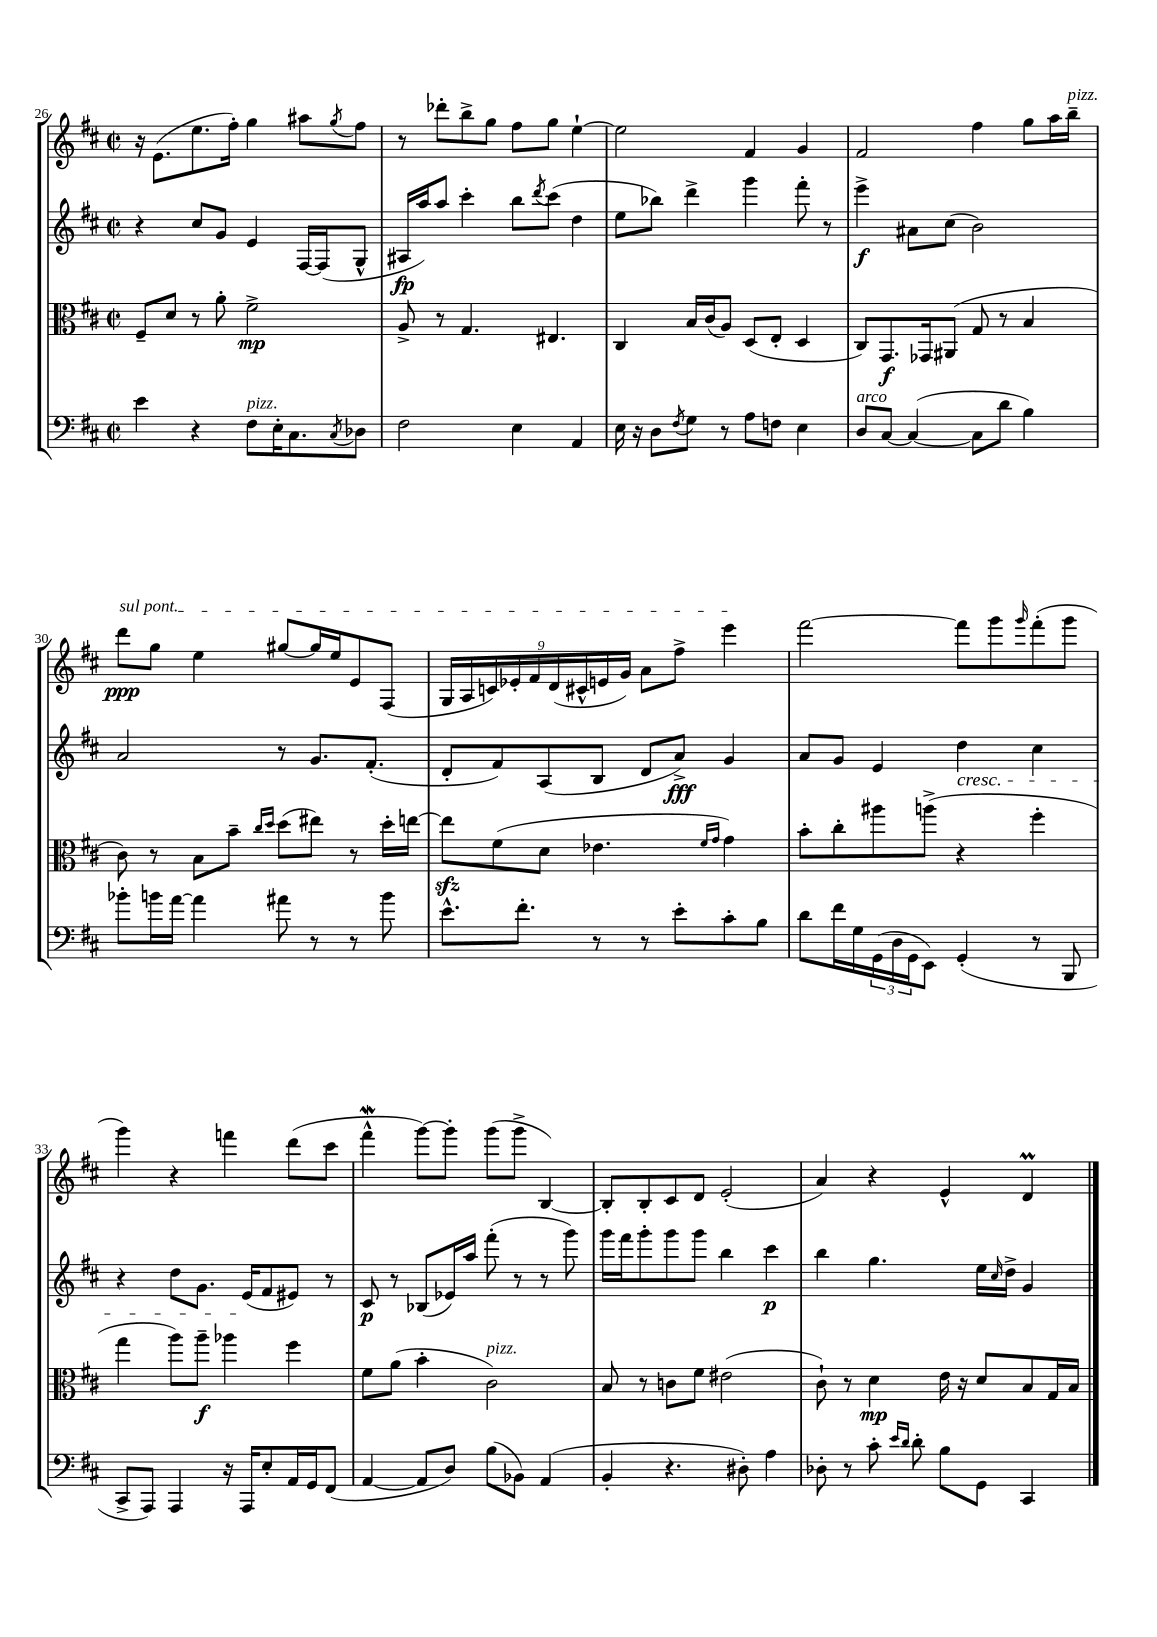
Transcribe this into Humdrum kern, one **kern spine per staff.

**kern	**kern	**kern	**kern
*staff4	*staff3	*staff2	*staff1
*clefF4	*clefC3	*clefG2	*clefG2
*k[f#c#]	*k[f#c#]	*k[f#c#]	*k[f#c#]
*M2/2	*M2/2	*M2/2	*M2/2
*met(c|)	*met(c|)	*met(c|)	*met(c|)
4e\	8F#~/L	4r	16r
.	.	.	(8.e\L
.	8d/J	.	.
4r	8r	8cc#/L	8.ee\
.	8a'\	8g/J	.
.	.	.	16ff#'\Jk)
8F#\L	2f#^\	4e/	4gg\
16E'\K	.	.	.
8.C#\	.	.	.
.	.	[16F#/LL	8aa#\L
.	.	(16F#/]J	.
8qC#/	.	.	8qgg/
8D-\J	.	8G^^/J	8ff#\J
=	=	=	=
2F#\	8A^/	16A#/LL	8r
.	.	16aa/J)	.
.	8r	8aa/J	8ddd-'\L
.	4.G/	4ccc#'\	8bb^\
.	.	.	8gg\J
4E\	.	8bb\L	8ff#\L
.	.	8qddd/	.
.	4.E#/	(8ccc#\J	8gg\J
4AA/	.	4dd\	[4ee`\
=	=	=	=
16E\	4C#/	8ee\L	2ee\]
16r	.	.	.
8D\L	.	8bb-\J)	.
8qF#/	.	.	.
8G\J	16B/LL	4ddd^\	.
.	(16c#/J	.	.
8r	8A/J)	.	.
8A\L	(8D/L	4ggg\	4f#/
8F\J	8E'/J	.	.
4E\	4D/	8fff#'\	4g/
.	.	8r	.
=	=	=	=
8D/L	8C#/L)	4eee^\	2f#/
[8C#/J	8.GG/	.	.
(4C#/_	.	8a#\L	.
.	16GG-/k	.	.
.	(8AA#/J	(8cc#\J	.
8C#\]L	8G/	2b\)	4ff#\
8d\J	8r	.	.
4B\)	4B/	.	8gg\L
.	.	.	16aa\L
.	.	.	16bb~\JJ
=	=	=	=
8b-'\L	8c#\)	2a/	8ddd\L
16b\L	8r	.	8gg\J
[16a\JJ	.	.	.
4a\]	8B\L	.	4ee\
.	8b~\J	.	.
.	16qqcc#/LL	.	.
.	16qqdd/JJ	.	.
8a#\	(8dd\L	8r	[8gg#/L
8r	8ee#\J)	8.g/L	16gg#/]L
.	.	.	16ee/J
8r	8r	.	8e/
.	.	(8.f#'/J	.
8b\	16dd'\LL	.	(8F#/J
.	[16ee\JJ	.	.
=	=	=	=
8.e^^\L	8ee\]L	8d'/L	18G/LL
.	.	.	18A/
.	.	.	18c/)
.	(8f#\	8f#/)	.
.	.	.	18e-'/
8.f#'\J	.	.	.
.	.	.	18f#/
.	8d\J	(8A/	.
.	.	.	(18d/
.	.	.	18c#^^/
8r	4.e-\	8B/J	.
.	.	.	18e/
.	.	.	18g/JJ)
8r	.	8d/L	8a\L
8e'\L	.	8a^/J)	8ff#^\J
.	16qqf#/LL	.	.
.	16qqg/JJ	.	.
8c#'\	4g\)	4g/	4eee\
8B\J	.	.	.
=	=	=	=
8d\L	8b'\L	8a/L	[2fff#\
16f#\L	8cc#'\	8g/J	.
16G\	.	.	.
(24GG\	8aa#\	4e/	.
24D\	.	.	.
24GG\J	.	.	.
8EE\J)	(8aa^\J	.	.
(4GG'/	4r	4dd\	8fff#\]L
.	.	.	8ggg\
.	.	.	16qqggg/
8r	4ff#'\	4cc#\	(8fff#'\
8BBB/	.	.	8ggg\J
=	=	=	=
8CC#^/L	4gg\	4r	4ggg\)
8AAA/J)	.	.	.
4AAA/	8aa\L)	8dd\L	4r
.	8aa~\J	8.g\J	.
16r	4aa-\	.	4fff\
16AAA/LK	.	(16e/LK	.
8E'/	.	8f#/	.
16AA/L	4ff#\	8e#/J)	(8ddd\L
16GG/J	.	.	.
(8FF#/J	.	8r	8ccc#\J
=	=	=	=
[4AA/	8f#\L	8c#/	4fff#^^\
.	(8a\J	8r	.
8AA/]L	4b'\	(8B-/L	[8ggg\L)
8D/J)	.	16e-/L)	8ggg'\]J
.	.	16aa/JJ	.
(8B\L	2c#\)	(8fff#'\	(8ggg\L
8BB-\J)	.	8r	8ggg^\J
(4AA/	.	8r	[4B/)
.	.	8ggg\)	.
=	=	=	=
4BB'/	8B/	16ggg\LL	8B'/]L
.	.	16fff#\J	.
.	8r	8ggg'\	8B'/
4.r	8c\L	8ggg\	8c#/
.	8f#\J	8ggg\J	8d/J
.	(2e#\	4bb\	(2e'/
8D#'\)	.	.	.
4A\	.	4ccc#\	.
=	=	=	=
8D-'\	8c#`\)	4bb\	4a/)
8r	8r	.	.
8c#'\	4d\	4.gg\	4r
16qqe/LL	.	.	.
16qqd/JJ	.	.	.
8d'\	.	.	.
8B\L	16e\	.	4e^^/
.	16r	.	.
8GG\J	8d/L	16ee\LL	.
.	.	16qqcc#/	.
.	.	16dd^\JJ	.
4CC#/	8B/	4g/	4d/
.	16G/L	.	.
.	16B/JJ	.	.
==	==	==	==
*-	*-	*-	*-
